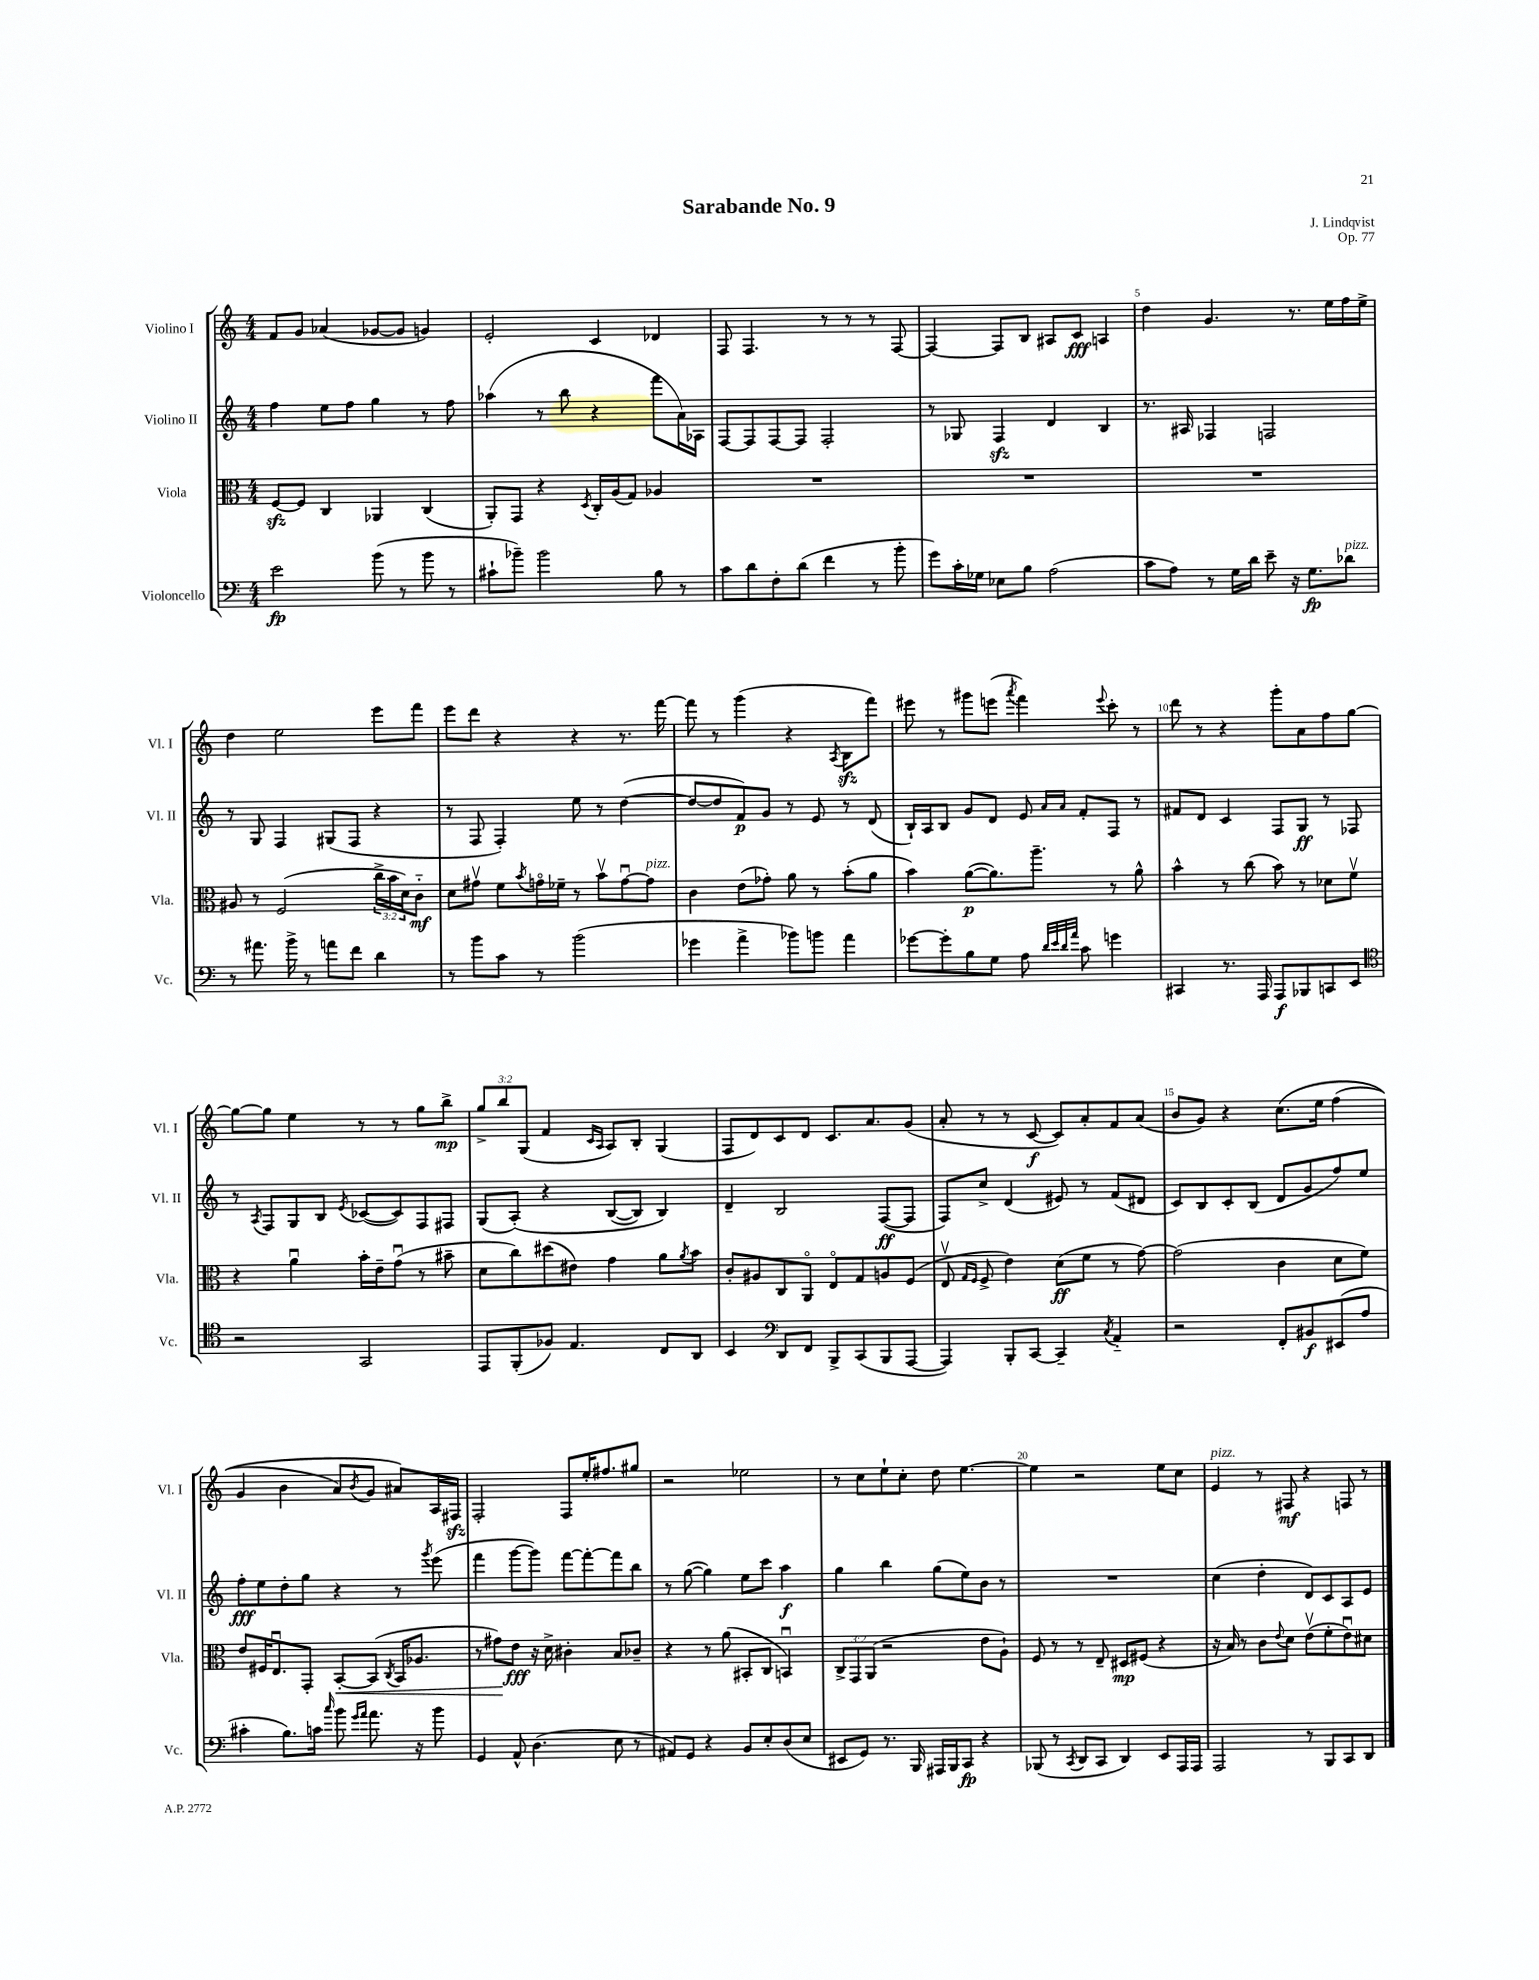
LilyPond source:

\header { title = "Sarabande No. 9" composer = "J. Lindqvist" opus = "Op. 77" }
<<
\new StaffGroup <<
\new Staff = "s0" \with { instrumentName = "Violino I" shortInstrumentName = "Vl. I" } {
    \clef treble \key c \major \numericTimeSignature \time 4/4 \override Staff.TupletNumber.text = #tuplet-number::calc-fraction-text
    f'8 g'8 aes'4( ges'8~ ges'8 g'4) |
    e'2-. c'4 des'4 |
    f8 f4. r8 r8 r8 f8~ |
    f4~ f8 b8 ais8 c'8\fff a4 |
    d''4 g'4. r8. e''16 f''16 e''16-> |
    d''4 e''2 e'''8 f'''8 |
    e'''8 d'''8 r4 r4 r8. f'''16~ |
    f'''8 r8 g'''4( r4 \acciaccatura { a8 } b8\sfz f'''8) |
    eis'''8 r8 gis'''8 e'''8( \acciaccatura { a'''8 } f'''4) \appoggiatura { e'''8 } c'''8-. r8 |
    d'''8 r8 r4 g'''8-. a'8 f''8 g''8~ |
    g''8~ g''8 e''4 r8 r8 g''8 b''8->\mp |
    \tuplet 3/2 { g''8-> b''8 g8( } f'4 \grace { c'16 a16 } a8) b8-. g4( |
    f8 d'8) c'8 d'8 c'8. a'8. g'8( |
    a'8-. r8 r8 c'8~\f c'8) a'8-. f'8 a'8( |
    b'8 g'8) r4 c''8.\( e''16 f''4( |
    g'4 b'4 a'8) \acciaccatura { b'8 } g'8 ais'8\) a16 fis16\sfz |
    f2-. f8 e''16-. fis''8. gis''8 |
    r2 ees''2 |
    r8 c''8 e''8-! c''8-. d''8 e''4.~ |
    e''4 r2 e''8 c''8 |
    e'4^\markup { \italic "pizz." } r8 fis8\mf r4 f8 r8 \bar "|." |
}
\new Staff = "s1" \with { instrumentName = "Violino II" shortInstrumentName = "Vl. II" } {
    \clef treble \key c \major \numericTimeSignature \time 4/4
    f''4 e''8 f''8 g''4 r8 f''8 |
    aes''4( r8 b''8 r4 f'''8 a'16) aes16 |
    f8~ f8 f8~ f8 f2-. |
    r8 ges8 f4\sfz d'4 b4 |
    r8. ais16 fes4 f2 |
    r8 g8 f4 gis8( f8 r4 |
    r8 f8 f4-.) e''8 r8 d''4~( |
    d''8~ d''8 f'8\p) g'8 r8 e'8 r8 d'8( |
    b16-!) a16 b8 g'8 d'8 e'8 \grace { a'16 a'16 } f'8-. f8 r8 |
    fis'8 d'8 c'4 f8 g8\ff r8 fes8 |
    r8 \acciaccatura { a8 } f8 g8 b8 \acciaccatura { e'8 } ces'8~( ces'8) f8 fis8 |
    g8( a8-.)\( r4 b8~( b8) b4\) |
    d'4-- b2 f8~\ff( f8 |
    f8) c''8-> d'4( eis'8) r8 f'8( dis'8 |
    c'8) b8 c'8-. b8( d'8 g'8 f''8) e''8 |
    f''8-.\fff e''8 d''8-. g''8 r4 r8 \acciaccatura { g'''8 } e'''8( |
    f'''4 g'''8~ g'''8) f'''8~ f'''8~-. f'''8 b''8 |
    r8 g''8~( g''4) e''8 c'''8 a''4\f |
    g''4 b''4 g''8( e''8) b'8 r8 |
    R1 |
    c''4( d''4-. d'8) c'8 a8 e'8 \bar "|." |
}
\new Staff = "s2" \with { instrumentName = "Viola" shortInstrumentName = "Vla." } {
    \clef alto \key c \major \numericTimeSignature \time 4/4 \override Staff.TupletNumber.text = #tuplet-number::calc-fraction-text
    f8~\sfz f8 c4 aes,4 c4( |
    a,8-.) g,8 r4 \acciaccatura { d8 } c16-. a16( g8) aes4 |
    R1 |
    R1 |
    R1 |
    ais8 r8 f2( \tuplet 3/2 { c''16-> b'16 d'16) } c'8-_\mf |
    d'8 gis'8\upbow f'8 \acciaccatura { b'8 } g'16\flageolet fes'16-- r8 b'8\upbow g'8~\downbow g'8^\markup { \italic "pizz." } |
    c'4 e'8( ges'8-.) a'8 r8 b'8-.( a'8 |
    b'4) a'8~\p( a'8.) a''8.-- r8 a'8-^ |
    b'4-^ r8 c''8( b'8) r8 des'8 f'8\upbow |
    r4 a'4\downbow b'16-. e'16-- g'8\downbow( r8 bis'8-- |
    d'8 c''8) dis''8( eis'8) g'4 a'8 \acciaccatura { a'8 } b'8 |
    c'8-. ais8 c8 a,8\flageolet e8\flageolet g8 a8 f8( |
    e8\upbow \grace { g16 f16 } f8-> e'4) d'8\ff( f'8 r8 g'8~) |
    g'2( c'4 d'8 f'8) |
    e'8 fis16 e8.\downbow g,8-. b,8~-.\< b,8( \acciaccatura { c8 } b,16 aes8. |
    r8 gis'8\!) e'8\fff r16 d'16-> cis'4-. b8 ces'8-- |
    r4 r8 a'8( bis,8-. c8 b,4\downbow) |
    \tuplet 3/2 { c8-> g,8 a,8( } r2 e'8 a8-!) |
    f8 r8 r8 e8-- dis8\mp fis8( r4 |
    r16 b16) r8 c'8 \appoggiatura { e'8 } d'8 e'8\upbow( f'8-. e'8\downbow) dis'8 \bar "|." |
}
\new Staff = "s3" \with { instrumentName = "Violoncello" shortInstrumentName = "Vc." } {
    \clef bass \key c \major \numericTimeSignature \time 4/4
    e'2\fp b'8( r8 b'8 r8 |
    cis'8-! bes'8--) bes'2 b8 r8 |
    c'8 d'8 f8-. d'8( f'4 r8 b'8-. |
    g'8) c'16-. ges16 ees8 b8 a2( |
    c'8 a8) r8 g16 d'16 e'8-- r16 g8.\fp des'8^\markup { \italic "pizz." } |
    r8 ais'8. b'16-> r8 a'8 f'8 d'4 |
    r8 b'8 c'8 r8 b'2( |
    ges'4 a'4-> bes'8) b'8 a'4 |
    ges'8~ ges'8-. b8 g8 a8 \grace { d'32 e'32 d'32 a'32 } c'8 g'4 |
    cis,4 r8. a,,16 a,,8\f bes,,8 c,8 e,8 |
    \clef tenor r2 g,2 |
    e,8 f,8-.( fes8) e4. c8 a,8 |
    b,4 \clef bass d,8 f,8 b,,8-> c,8( b,,8 a,,8~ |
    a,,4) b,,8-. c,8~ c,4-- \acciaccatura { c8 } a,4-_ |
    r2 f,8-. bis,8\f eis,8( a8 |
    cis'4-. b8.) c'16 \grace { c''16 } b'8 \grace { g'16 a'16 } a'8. r16 b'8 |
    g,4 a,8-^ d4.( e8 r8 |
    ais,8) g,8 r4 b,8 e8-. d8( e8 |
    eis,8 g,8) r8. b,,16 ais,,16 b,,16 c,8\fp r4 |
    bes,,8( r8 \acciaccatura { c,8 } d,8 c,8 d,4) e,8 a,,16 a,,16 |
    a,,2 r8 b,,8 c,8 d,8 \bar "|." |
}
>>
>>
\layout { \context { \Score \override BarNumber.break-visibility = ##(#f #t #t) barNumberVisibility = #(every-nth-bar-number-visible 5) } }
